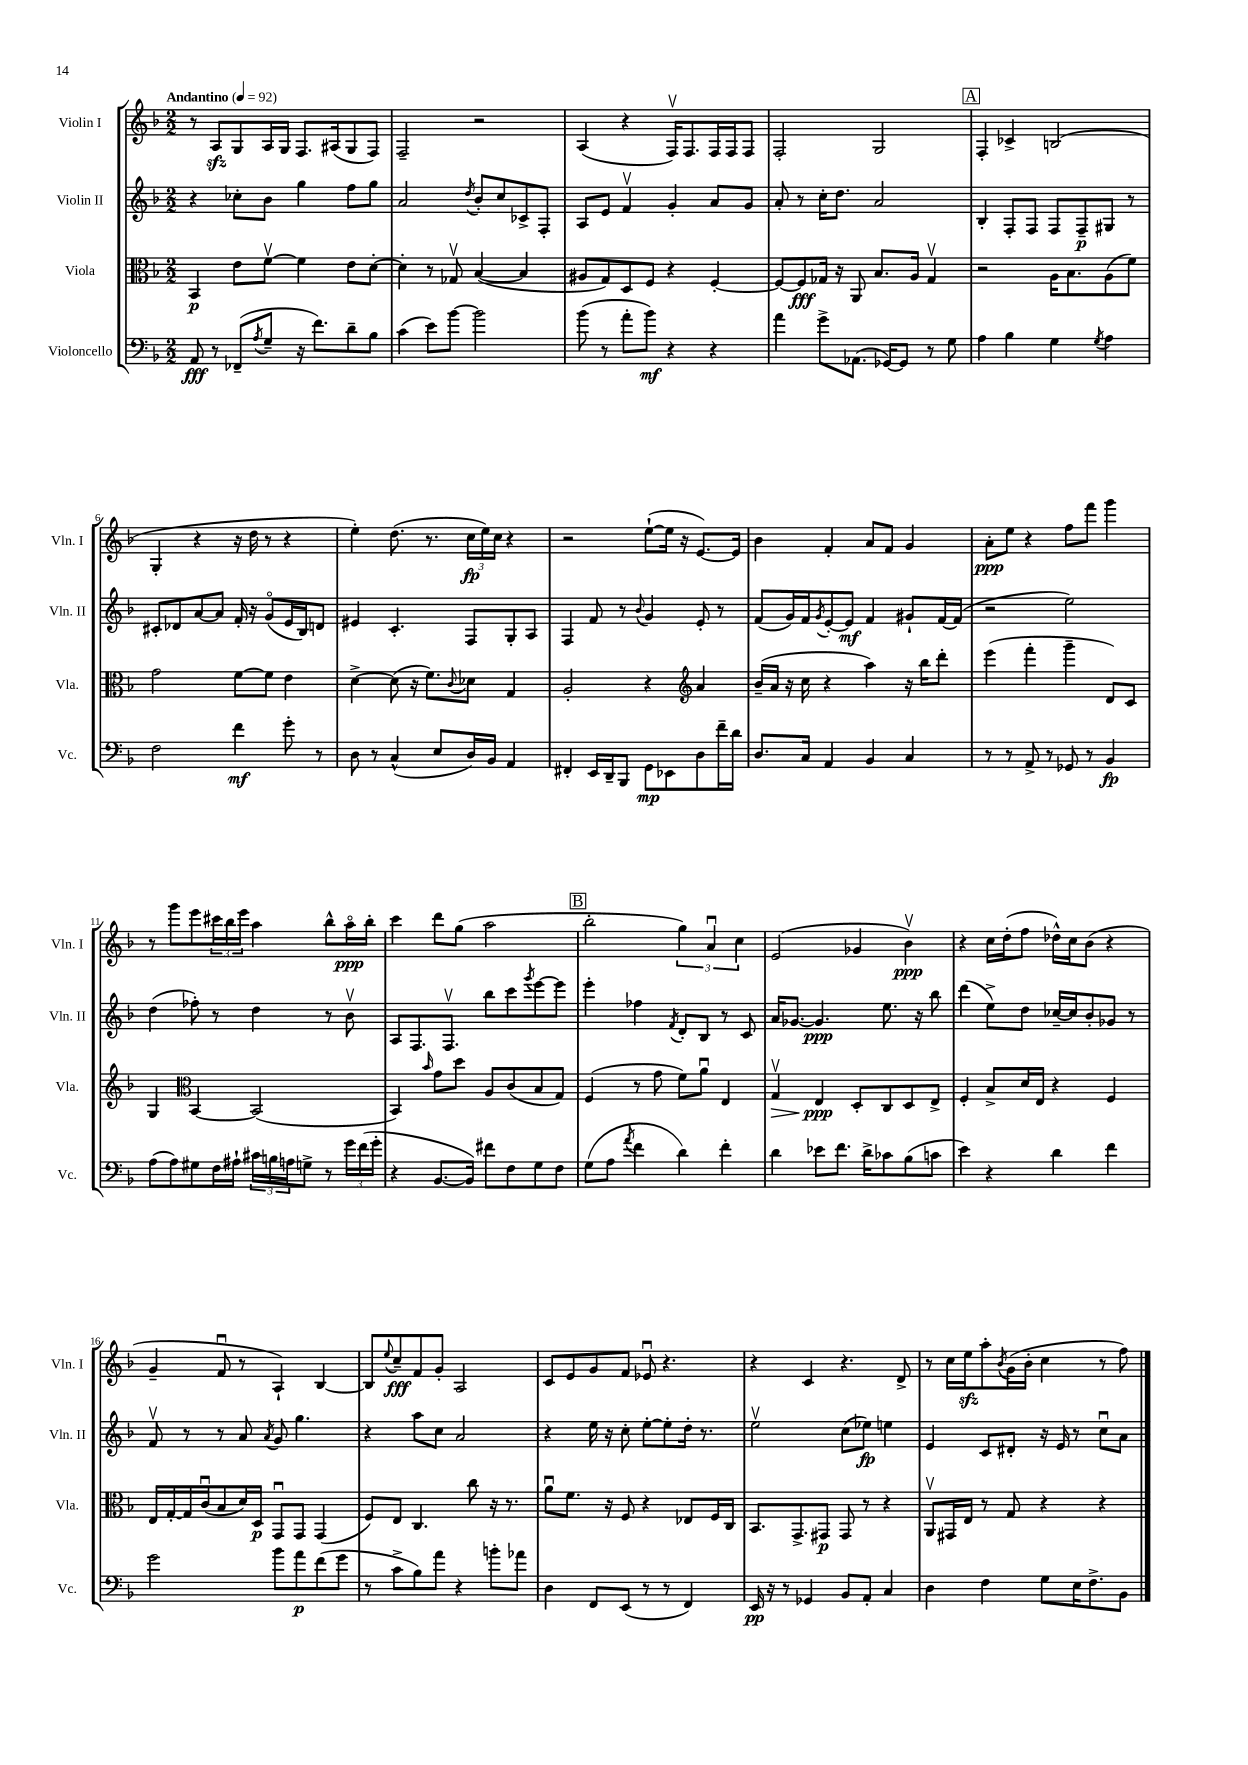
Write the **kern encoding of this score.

**kern	**dynam	**kern	**dynam	**kern	**dynam	**kern	**dynam
*part4	*part4	*part3	*part3	*part2	*part2	*part1	*part1
*staff4	*staff4	*staff3	*staff3	*staff2	*staff2	*staff1	*staff1
*I"Violoncello	*	*I"Viola	*	*I"Violin II	*	*I"Violin I	*
*I'Vc.	*	*I'Vla.	*	*I'Vln. II	*	*I'Vln. I	*
*clefF4	*	*clefC3	*	*clefG2	*	*clefG2	*
*k[b-]	*	*k[b-]	*	*k[b-]	*	*k[b-]	*
*M2/2	*	*M2/2	*	*M2/2	*	*M2/2	*
*MM92	*	*MM92	*	*MM92	*	*MM92	*
=1	=1	=1	=1	=1	=1	=1	=1
!	!	!	!	!	!	!LO:TX:a:B:t=Andantino	!
8AA/	fff	4BB-/	p	4r	.	8r	.
8r	.	.	.	.	.	8Azz/L	.
(8FF-X~/L	.	8e\L	.	8cc-X'\L	.	8G/	.
8qA/	.	.	.	.	.	.	.
8G~/J	.	[8fv\J	.	8b-\J	.	16A/L	.
.	.	.	.	.	.	16G/JJ	.
16r	.	4f\]	.	4gg\	.	8.F/L	.
8.f\L)	.	.	.	.	.	.	.
.	.	.	.	.	.	(16A#X/k	.
8d~\	.	8e\L	.	8ff\L	.	8G/	.
8B-\J	.	[8d'\J	.	8gg\J	.	8F/J)	.
=2	=2	=2	=2	=2	=2	=2	=2
(4c\	.	4d'\]	.	2a/	.	2F~/	.
8e\L)	.	8r	.	.	.	.	.
[8b-\J	.	8G-Xv/	.	.	.	.	.
.	.	.	.	8qdd/	.	.	.
2b-\]	.	([4B-/	.	8b-'/L	.	2r	.
.	.	.	.	8cc/	.	.	.
.	.	4B-/]	.	8c-X^/	.	.	.
.	.	.	.	8F'/J	.	.	.
=3	=3	=3	=3	=3	=3	=3	=3
(8b-\	.	8A#X/L	.	8A/L	.	(4A/	.
8r	.	8G/)	.	8e/J	.	.	.
8a'\L	.	8D/	.	4fv/	.	4r	.
8b-\J)	mf	8F/J	.	.	.	.	.
4r	.	4r	.	4g'/	.	16Fv/KL)	.
.	.	.	.	.	.	8.F/	.
4r	.	[4F'/	.	8a/L	.	16F/L	.
.	.	.	.	.	.	16F/J	.
.	.	.	.	8g/J	.	8F/J	.
=4	=4	=4	=4	=4	=4	=4	=4
4a\	.	8F/L_	.	8a'/	.	2F'/	.
.	.	8F/]	fff	8r	.	.	.
8g^\L	.	16G-X/Jk	.	16cc'\KL	.	.	.
.	.	16r	.	8.dd\J	.	.	.
(8.AA-X\J	.	8AA/	.	.	.	.	.
.	.	8.B-/L	.	2a/	.	2G/	.
[16GG-X/KL)	.	.	.	.	.	.	.
8GG-/J]	.	.	.	.	.	.	.
.	.	16A/Jk	.	.	.	.	.
8r	.	4G-v/	.	.	.	.	.
8G\	.	.	.	.	.	.	.
!!LO:REH:place=s1:t=A
=5	=5	=5	=5	=5	=5	=5	=5
4A\	.	2r	.	4B-'/	.	4F'/	.
4B-\	.	.	.	8F'/L	.	4c-X^/	.
.	.	.	.	8F/J	.	.	.
4G\	.	16A\KL	.	8F/L	.	(2Bn/	.
.	.	8.B-\	.	.	.	.	.
.	.	.	.	8F~/	p	.	.
8qG/	.	.	.	.	.	.	.
4A\	.	(8A\	.	8G#X/J	.	.	.
.	.	8f\J)	.	8r	.	.	.
!!LO:LB:g=z
=6	=6	=6	=6	=6	=6	=6	=6
2F\	.	2g\	.	8c#X'/L	.	4G'/	.
.	.	.	.	8d-X/	.	.	.
.	.	.	.	[8a/	.	4r	.
.	.	.	.	8a/J]	.	.	.
4f\	mf	[8f\L	.	16f'/	.	16r	.
.	.	.	.	16r	.	16dd\	.
.	.	8f\J]	.	(8g/L	.	8r	.
8g'\	.	4e\	.	16e/L	.	4r	.
.	.	.	.	16B-/J)	.	.	.
8r	.	.	.	8dn/J	.	.	.
=7	=7	=7	=7	=7	=7	=7	=7
8D\	.	[4d^\	.	4e#X/	.	4ee'\)	.
8r	.	.	.	.	.	.	.
(4C^^/	.	(8d\]	.	4.c'/	.	(8.dd\	.
.	.	16r	.	.	.	.	.
.	.	8.f\L)	.	.	.	8.r	.
8E/L	.	.	.	.	.	.	.
.	.	8qqc/	.	.	.	.	.
16D/L)	.	8d-X\J	.	8F/L	.	24cc\LL	fp
.	.	.	.	.	.	24ee\)	.
16BB-/JJ	.	.	.	.	.	.	.
.	.	.	.	.	.	24cc\JJ	.
4AA/	.	4G/	.	8G'/	.	4r	.
.	.	.	.	8A/J	.	.	.
=8	=8	=8	=8	=8	=8	=8	=8
4FF#X'/	.	2A'/	.	4F/	.	2r	.
16EE/LL	.	.	.	8f/	.	.	.
16DD~/J	.	.	.	.	.	.	.
8BBB-/J	.	.	.	8r	.	.	.
.	.	.	.	8qqb-/	.	.	.
8GG\L	mp	4r	.	4g/	.	([8ee`\L	.
8EE-X\	.	.	.	.	.	16ee\Jk]	.
.	.	.	.	.	.	16r	.
*	*	*clefG2	*	*	*	*	*
8D\	.	4a/	.	8e'/	.	[8.e/L)	.
16f~\L	.	.	.	8r	.	.	.
16d\JJ	.	.	.	.	.	16e/Jk]	.
=9	=9	=9	=9	=9	=9	=9	=9
8.D/L	.	(16b-~/LL	.	(8f/L	.	4b-\	.
.	.	16a/JJ	.	.	.	.	.
.	.	16r	.	16g/L)	.	.	.
16C/Jk	.	16cc\	.	16f/J	.	.	.
.	.	.	.	8qg/	.	.	.
4AA/	.	4r	.	[8e'/	.	4f'/	.
.	.	.	.	8e/J]	mf	.	.
4BB-/	.	4aa\)	.	4f/	.	8a/L	.
.	.	.	.	.	.	8f/J	.
4C/	.	16r	.	8g#X`/L	.	4g/	.
.	.	16bb-\KL	.	.	.	.	.
.	.	8ddd'\J	.	[16f/L	.	.	.
.	.	.	.	(16f/JJ]	.	.	.
=10	=10	=10	=10	=10	=10	=10	=10
8r	.	(4eee\	.	2r	.	8a'\L	ppp
8r	.	.	.	.	.	8ee\J	.
8AA^/	.	4fff'\	.	.	.	4r	.
8r	.	.	.	.	.	.	.
8GG-X/	.	4ggg~\	.	2ee\)	.	8ff\L	.
8r	.	.	.	.	.	8fff\J	.
4BB-/	fp	8d/L)	.	.	.	4ggg\	.
.	.	8c/J	.	.	.	.	.
!!LO:LB:g=z
=11	=11	=11	=11	=11	=11	=11	=11
(8A\L	.	4G/	.	(4dd\	.	8r	.
8A\)	.	.	.	.	.	8ggg\L	.
*	*	*clefC3	*	*	*	*	*
8G#X\	.	[4BB-/	.	8ff-X'\)	.	8eee\	.
16F\L	.	.	.	8r	.	24ccc#X\L	.
.	.	.	.	.	.	24bb-\	.
16A#X`\JJ	.	.	.	.	.	.	.
.	.	.	.	.	.	24eee\JJ	.
24c#X\LL	.	(2BB-/]	.	4dd\	.	4aa\	.
24Bn\	.	.	.	.	.	.	.
24An\J	.	.	.	.	.	.	.
8Gn^\J	.	.	.	.	.	.	.
8r	.	.	.	8r	.	8bb-^^\L	.
24g\LL	.	.	.	8b-v\	.	16aa\L	ppp
(24f\	.	.	.	.	.	.	.
.	.	.	.	.	.	16bb-'\JJ	.
24g'\JJ	.	.	.	.	.	.	.
=12	=12	=12	=12	=12	=12	=12	=12
4r	.	4BB-/)	.	8A/L	.	4ccc\	.
.	.	.	.	8.F/	.	.	.
.	.	16qqb-/	.	.	.	.	.
[8.BB-/L	.	8g\L	.	.	.	8ddd\L	.
.	.	.	.	8.Fv/J	.	.	.
.	.	8dd\J	.	.	.	(8gg\J	.
16BB-/Jk])	.	.	.	.	.	.	.
8f#X\L	.	8A/L	.	8bb-\L	.	2aa\	.
8F\	.	(8c/	.	8ccc\	.	.	.
.	.	.	.	8qggg/	.	.	.
8G\	.	8B-/	.	[8eee\	.	.	.
8F\J	.	8G/J)	.	8eee\J]	.	.	.
!!LO:REH:place=s1:t=B
=13	=13	=13	=13	=13	=13	=13	=13
(8G\L	.	(4F/	.	4eee'\	.	2bb-'\	.
8A\J	.	.	.	.	.	.	.
8qa/	.	.	.	.	.	.	.
4f\	.	8r	.	4ff-X\	.	.	.
.	.	8g\	.	.	.	.	.
.	.	.	.	8qf/	.	.	.
4d\)	.	8f\L)	.	8d'/L	.	6gg\)	.
.	.	8au\J	.	8B-/J	.	.	.
.	.	.	.	.	.	6au/	.
4f'\	.	4E/	.	8r	.	.	.
.	.	.	.	.	.	6cc\	.
.	.	.	.	8c/	.	.	.
=14	=14	=14	=14	=14	=14	=14	=14
!	!	!	!LO:HP:b	!	!	!	!
4d\	.	4Gv/	>	16a/KL	.	(2e/	.
.	.	.	.	[8.g-X/J	.	.	.
8e-X\L	.	4E/	ppp	4.g-/]	ppp	.	.
8.f\J	.	.	.	.	.	.	.
.	.	8D'/L	]	.	.	4g-X/	.
16d^\KL	.	.	.	.	.	.	.
8c-X\	.	8C/	.	8.ee\	.	.	.
(8B-\	.	8D/	.	.	.	4b-v\)	ppp
.	.	.	.	16r	.	.	.
8cn\J	.	8E^/J	.	8bb-\	.	.	.
=15	=15	=15	=15	=15	=15	=15	=15
4e\)	.	4F'/	.	(4ddd\	.	4r	.
4r	.	8B-^/L	.	8ee^\L)	.	16cc\LL	.
.	.	.	.	.	.	(16dd'\J	.
.	.	16d/L	.	8dd\J	.	8ff\J	.
.	.	16E/JJ	.	.	.	.	.
4d\	.	4r	.	[16cc-X~/LL	.	16dd-X^^\LL)	.
.	.	.	.	16cc-/J]	.	16cc\J	.
.	.	.	.	8b-'/	.	(8b-\J	.
4f\	.	4F/	.	8g-X/J	.	4r	.
.	.	.	.	8r	.	.	.
!!LO:LB:g=z
=16	=16	=16	=16	=16	=16	=16	=16
2g\	.	16E/LL	.	8fv/	.	4g~/	.
.	.	[16G'/	.	.	.	.	.
.	.	16G/]	.	8r	.	.	.
.	.	(16cu/J	.	.	.	.	.
.	.	8B-/	.	8r	.	8fu/	.
.	.	16d/L)	.	8a/	.	8r	.
.	.	16D/JJ	p	.	.	.	.
.	.	.	.	8qa/	.	.	.
8b-\L	.	8GGu/L	.	8g/	.	4A`/)	.
8a\	p	8GG/J	.	4.gg\	.	.	.
(8f\	.	(4GG/	.	.	.	[4B-/	.
8g\J	.	.	.	.	.	.	.
=17	=17	=17	=17	=17	=17	=17	=17
8r	.	8F/L)	.	4r	.	8B-/L]	.
.	.	.	.	.	.	8qqee/	.
8c^\L	.	8E/J	.	.	.	8cc~/	fff
8B-\)	.	4.C/	.	8aa\L	.	8f/	.
8a\J	.	.	.	8cc\J	.	8g'/J	.
4r	.	.	.	2a/	.	2A/	.
.	.	8cc\	.	.	.	.	.
8bn'\L	.	16r	.	.	.	.	.
.	.	8.r	.	.	.	.	.
8a-X\J	.	.	.	.	.	.	.
=18	=18	=18	=18	=18	=18	=18	=18
4D\	.	8au\L	.	4r	.	8c/L	.
.	.	8.f\J	.	.	.	8e/	.
8FF/L	.	.	.	16ee\	.	8g/	.
.	.	16r	.	16r	.	.	.
(8EE/J	.	8F/	.	8cc'\	.	8f/J	.
8r	.	4r	.	[8ee'\L	.	8e-Xu/	.
8r	.	.	.	8ee'\]	.	4.r	.
4FF/)	.	8E-X/L	.	16dd'\Jk	.	.	.
.	.	.	.	8.r	.	.	.
.	.	16F/L	.	.	.	.	.
.	.	16C/JJ	.	.	.	.	.
=19	=19	=19	=19	=19	=19	=19	=19
16EE/	pp	8.BB-/L	.	2eev\	.	4r	.
16r	.	.	.	.	.	.	.
8r	.	.	.	.	.	.	.
.	.	8.GG^/	.	.	.	.	.
4GG-X/	.	.	.	.	.	4c/	.
.	.	8GG#X/J	p	.	.	.	.
8BB-/L	.	8GG#/	.	(8cc\L	.	4.r	.
8AA'/J	.	8r	.	8ee-X\J)	fp	.	.
4C/	.	4r	.	4een\	.	.	.
.	.	.	.	.	.	8d^/	.
=20	=20	=20	=20	=20	=20	=20	=20
4D\	.	8AAv/L	.	4e/	.	8r	.
.	.	16GG#X/L	.	.	.	16cc\LL	.
.	.	16E/JJ	.	.	.	16eezz\J	.
4F\	.	8r	.	8c/L	.	8aa'\	.
.	.	.	.	.	.	8qb-/	.
.	.	8G/	.	8d#X'/J	.	(16g\L	.
.	.	.	.	.	.	16b-'\JJ	.
8G\L	.	4r	.	16r	.	4cc\	.
.	.	.	.	16e/	.	.	.
16E\K	.	.	.	8r	.	.	.
8.F^\	.	.	.	.	.	.	.
.	.	4r	.	8ccu\L	.	8r	.
8BB-\J	.	.	.	8a\J	.	8ff\)	.
==	==	==	==	==	==	==	==
*-	*-	*-	*-	*-	*-	*-	*-
